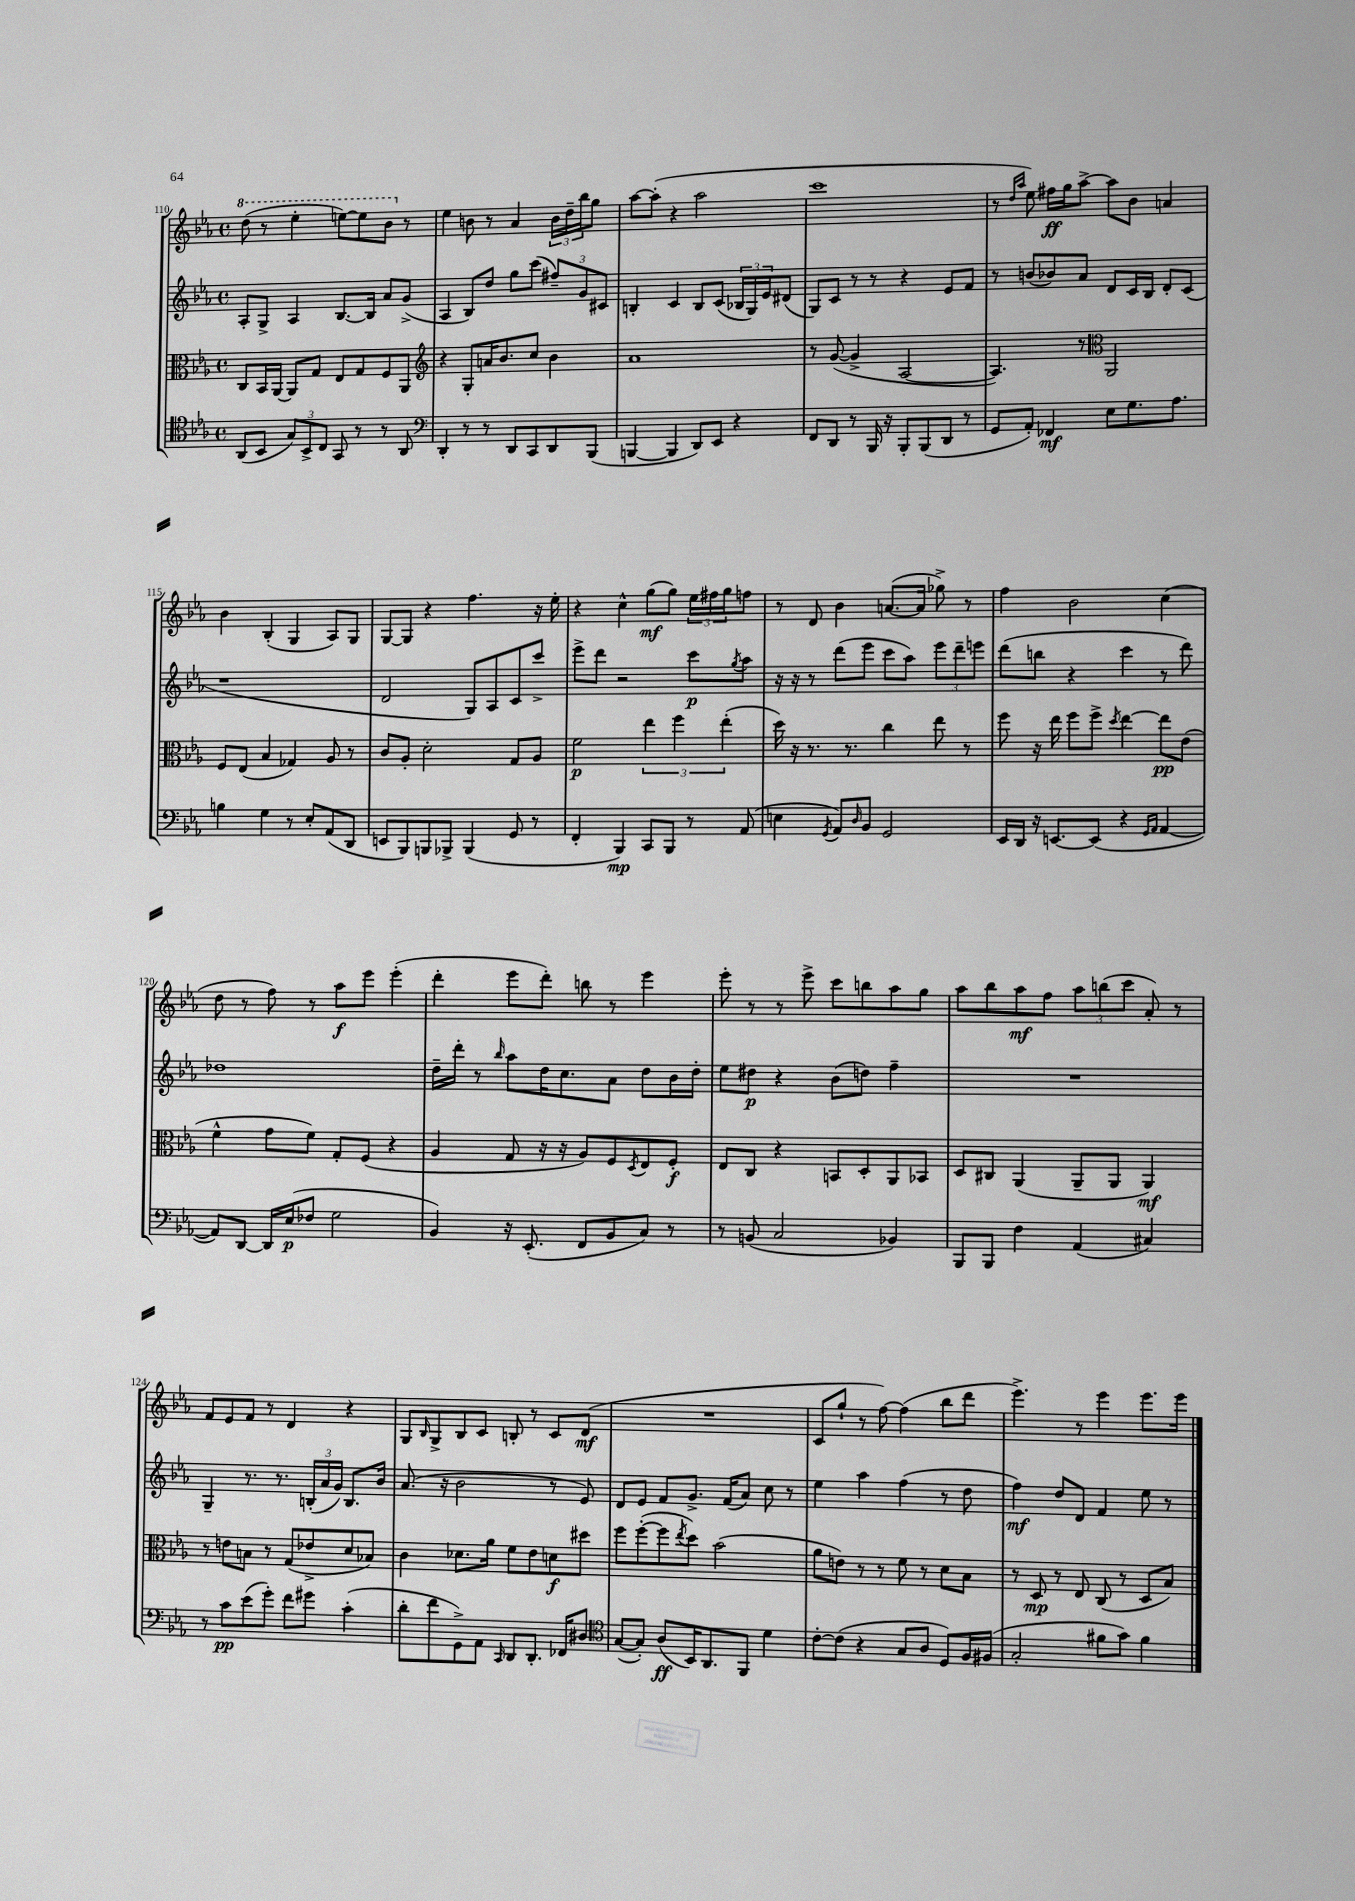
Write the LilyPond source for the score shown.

<<
\new StaffGroup <<
\new Staff = "s0" {
    \clef treble \key ees \major \defaultTimeSignature \time 4/4
    \ottava #1 d'''8( r8 ees'''4-. e'''8~) e'''8 bes''8 \ottava #0 r8 |
    ees''4 b'8 r8 aes'4 \tuplet 3/2 { b'16 d''16-- bes''16 } g''8 |
    aes''8~ aes''8-.( r4 aes''2 |
    c'''1 |
    r8 \grace { d''16 aes''16 } ees''8) fis''16\ff g''16 aes''8~-> aes''8 bes'8 a'4 |
    bes'4 bes4-.( g4 aes8) g8 |
    g8~ g8 r4 f''4. r16 ees''16-. |
    r4 c''4-^ g''8\mf( g''8) \tuplet 3/2 { ees''16 fis''16 g''16 } f''8 |
    r8 d'8 bes'4 a'8.~( a'16 ges''8->) r8 |
    f''4 bes'2 c''4( |
    d''8 r8 f''8) r8 aes''8\f ees'''8 ees'''4-.( |
    d'''4-. ees'''8 d'''8-.) b''8 r8 ees'''4 |
    ees'''8-. r8 r8 ees'''8-> c'''8 b''8 aes''8 g''8 |
    aes''8 bes''8 aes''8\mf f''8 \tuplet 3/2 { aes''8 b''8( c'''8 } aes'8-.) r8 |
    f'8 ees'8 f'8 r8 d'4 r4 |
    g8 \grace { bes16 } g8-> bes8 c'8 b8-. r8 c'8 d'8\mf( |
    R1 |
    c'8 g''8-! r8 f''8~) f''4( bes''8 d'''8 |
    ees'''4.->) r8 ees'''4 ees'''8. ees'''16 \bar "|." |
}
\new Staff = "s1" {
    \clef treble \key ees \major \defaultTimeSignature \time 4/4
    aes8-. g8-> aes4 bes8.~ bes16 aes'8 g'8->( |
    aes4 bes8) d''8 g''8 c'''8( \tuplet 3/2 { fis''8--) g'8 cis'8 } |
    b4-. c'4 b8 c'8( \tuplet 3/2 { bes16 g16) ees'16 } dis'8( |
    g8) c'8 r8 r8 r4 ees'8 f'8 |
    r8 b'8( bes'8) aes'8 d'8 c'16 bes16 d'8-. c'8( |
    r1 |
    d'2 g8) aes8 c'8 c'''8-> |
    ees'''8-> d'''8 r2 c'''8\p \acciaccatura { g''8 } aes''8 |
    r16 r16 r8 d'''8( ees'''8 c'''8 aes''8) \tuplet 3/2 { ees'''8 d'''8-- e'''8 } |
    d'''8( b''8 r4 c'''4 r8 d'''8) |
    des''1 |
    d''16-- d'''16-. r8 \grace { bes''16 } aes''8 d''16 c''8. aes'8 d''8 bes'16 d''16-. |
    ees''8 dis''8\p r4 bes'8( d''8) f''4-- |
    R1 |
    g4-- r8. r8. \tuplet 3/2 { b16-.( aes'16 g'16) } b8. bes'16 |
    aes'8.( r16 bes'2 r8 ees'8) |
    d'8 ees'8 f'8 g'8.-> f'16( aes'8) c''8 r8 |
    ees''4 aes''4 f''4( r8 d''8 |
    f''4\mf) d''8 d'8 f'4 ees''8 r8 \bar "|." |
}
\new Staff = "s2" {
    \clef alto \key ees \major \defaultTimeSignature \time 4/4
    c8 bes,16 aes,16~ aes,8 g8 ees8 g8 f8 aes,8 |
    \clef treble r4 g8-. a'16 bes'8. c''8 bes'4 |
    aes'1 |
    r8 g'8~( g'4-> aes2~ |
    aes4.) r8 \clef alto aes,2 |
    f8 ees8( bes4 ges4) aes8 r8 |
    c'8 aes8-. d'2-. g8 aes8 |
    f'2\p \tuplet 3/2 { ees''4 f''4 ees''4-.( } |
    d''16) r16 r8. r8. c''4 ees''8 r8 |
    f''8 r16 ees''16 f''8 f''8-> \acciaccatura { d''8 } ees''4~ ees''8\pp ees'8( |
    f'4-^ g'8 f'8) g8-. f8( r4 |
    aes4 g8 r16 r16 aes8) f8 \acciaccatura { d8 } ees8 f8-.\f |
    ees8 c8 r4 b,8 d8-. aes,8 bes,8 |
    d8 cis8 aes,4( aes,8-- aes,8 aes,4\mf) |
    r8 e'8 b8 r8 g8( ees'8-> d'8 bes8) |
    c'4 des'8. aes'16 f'8 ees'8 d'8\f dis''8 |
    f''8 f''8~-.( f''8 \acciaccatura { ees''8 } d''8) bes'2( |
    aes'8 e'8) r8 r8 f'8 r8 d'8 bes8 |
    r8 d8\mp r8 ees8 c8( r8 d8 bes8) \bar "|." |
}
\new Staff = "s3" {
    \clef tenor \key ees \major \defaultTimeSignature \time 4/4
    aes,8( bes,8 \tuplet 3/2 { g8) bes,8-> c8 } g,8 r8 r8 aes,8 |
    \clef bass d,4-. r8 r8 d,8 c,8 d,8 bes,,8( |
    b,,4~ b,,4 d,8) ees,8 r4 |
    f,8 d,8 r8 bes,,16 r16 bes,,8-. bes,,8( d,8 r8 |
    g,8 aes,8-.) fes,4\mf ees8 g8. aes8. |
    b4 g4 r8 ees8-. aes,8( d,8 |
    e,8 bes,,8) b,,8 bes,,8-> bes,,4( g,8 r8 |
    f,4-. bes,,4\mp) c,8 bes,,8 r8 aes,8( |
    e4 \acciaccatura { g,8 } aes,8) \grace { d16 } bes,8 g,2 |
    ees,16 d,16 r16 e,8.~ e,8( r4 \grace { g,16 aes,16 } aes,4~ |
    aes,8) d,8~ d,16 ees16\p( fes8 g2 |
    bes,4) r16 ees,8.-.( f,8 bes,8 c8) r8 |
    r8 b,8( c2 bes,4) |
    bes,,8 bes,,8 f4 aes,4( cis4) |
    r8 c'8\pp ees'8( g'8-.) f'8 gis'8 c'4-.( |
    d'8-. f'8 g,8->) aes,8 \grace { c,16 } d,8 d,8.-. fes,16 dis8 |
    \clef tenor g8~( g8-.) aes8\ff( bes,16) aes,8. f,8 d'4 |
    c'8~-. c'8( r4 g8 aes8 d8) f16 fis16( |
    g2-. fis'8 g'8) fis'4 \bar "|." |
}
>>
>>
\layout { \context { \Score currentBarNumber = #110 } }
